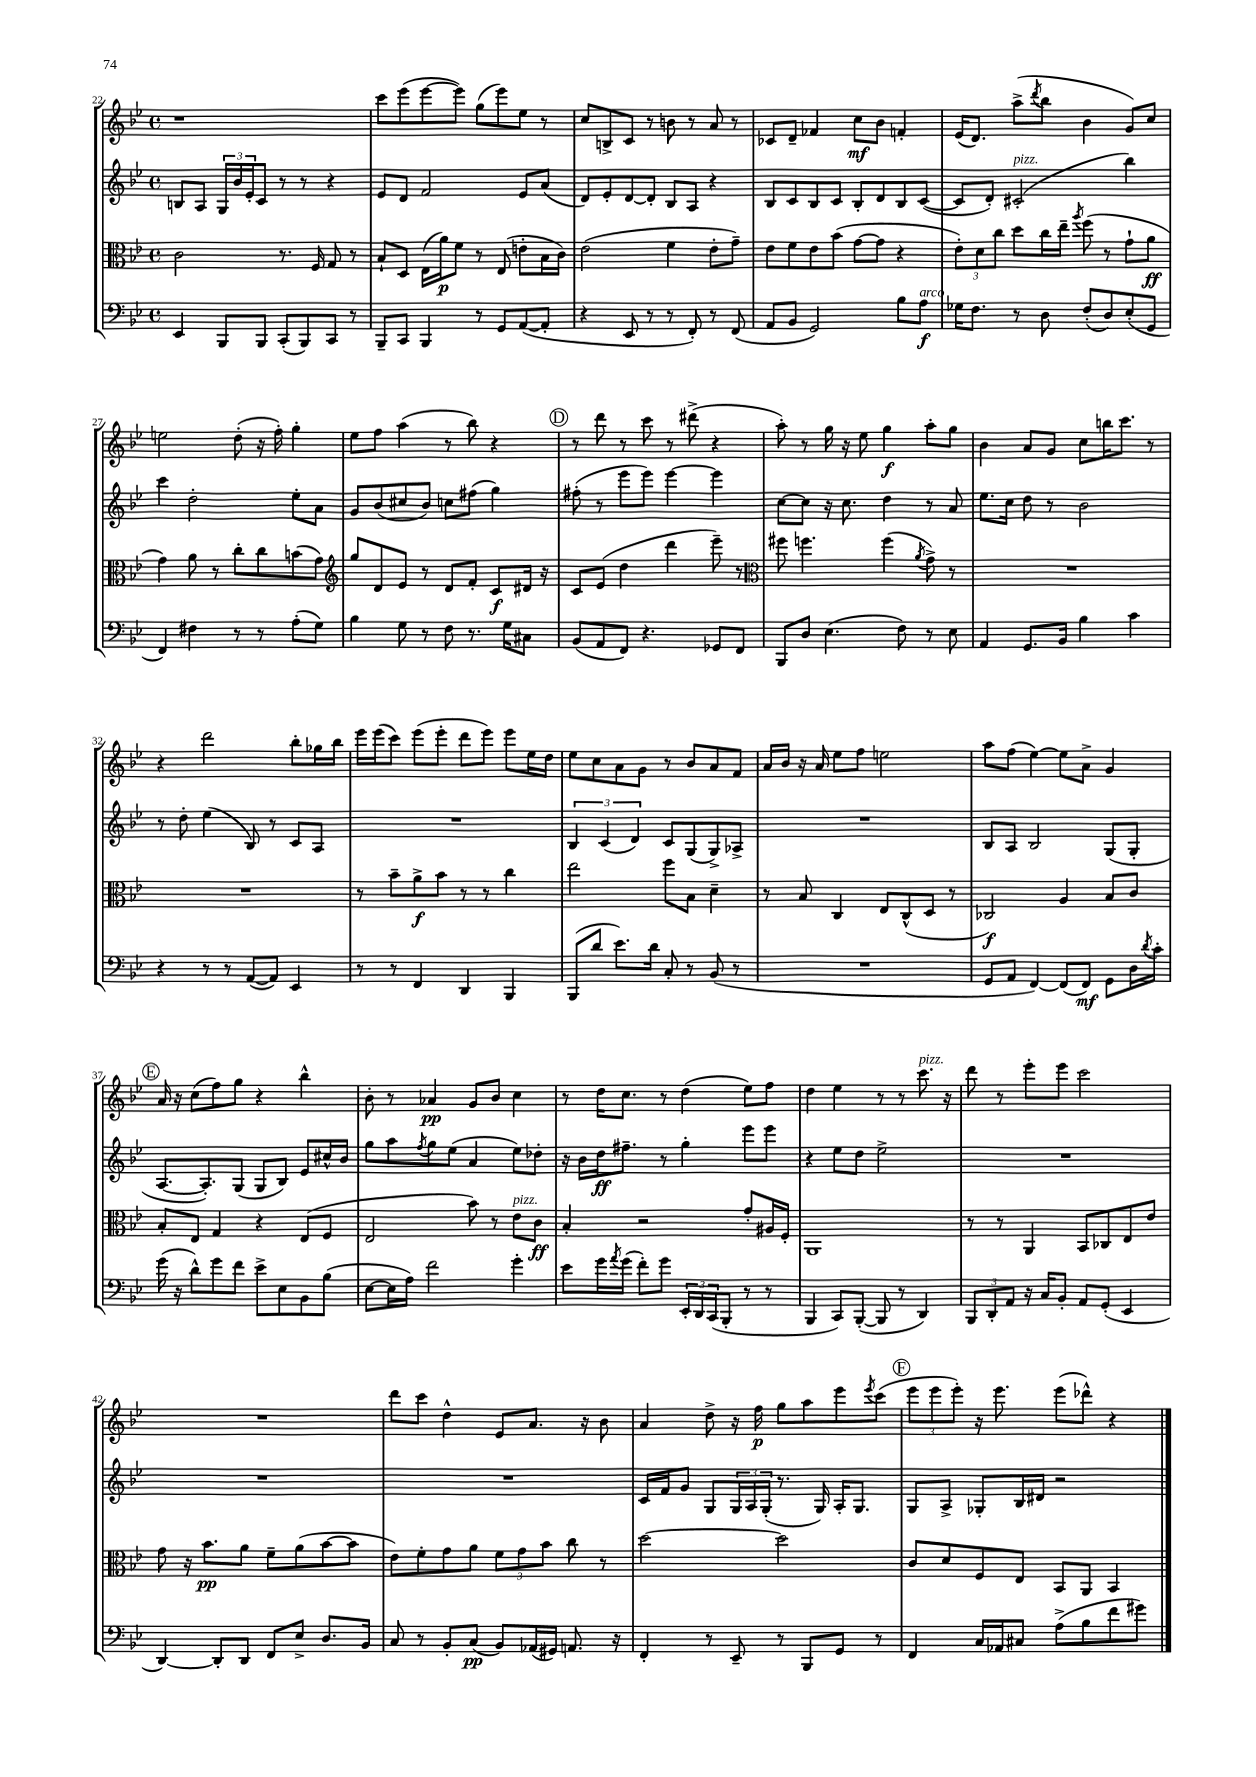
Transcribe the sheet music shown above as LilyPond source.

<<
\new StaffGroup <<
\new Staff = "s0" {
    \clef treble \key bes \major \defaultTimeSignature \time 4/4
    r1 |
    c'''8 ees'''8( ees'''8~ ees'''8) g''8( ees'''8) ees''8 r8 |
    c''8 b8-> c'8 r8 b'8 r8 a'8 r8 |
    ces'8 d'8-- fes'4 c''8\mf bes'8 f'4-. |
    ees'16( d'8.) a''8->( \acciaccatura { d'''8 } bes''8 bes'4 g'8) c''8 |
    e''2 d''8-.( r16 f''16-.) g''4-. |
    ees''8 f''8 a''4( r8 bes''8) r4 |
    \mark \markup { \circle "D" } r8 d'''8 r8 c'''8 r8 dis'''8->( r4 |
    a''8-.) r8 g''16 r16 ees''8 g''4\f a''8-. g''8 |
    bes'4 a'8 g'8 c''8 b''16 c'''8. r8 |
    r4 d'''2 bes''8-. ges''16 bes''16 |
    ees'''16 ees'''16( c'''8) ees'''8( ees'''8-. d'''8 ees'''8) ees'''8 ees''16 d''16 |
    ees''8 c''8 a'8 g'8 r8 bes'8 a'8 f'8 |
    a'16 bes'16 r16 a'16 ees''8 f''8 e''2 |
    a''8 f''8( ees''4~) ees''8 a'8-> g'4 |
    \mark \markup { \circle "E" } a'16 r16 c''8( f''8) g''8 r4 bes''4-^ |
    bes'8-. r8 aes'4\pp g'8 bes'8 c''4 |
    r8 d''16 c''8. r8 d''4( ees''8) f''8 |
    d''4 ees''4 r8 r8 c'''8.^\markup { \italic "pizz." } r16 |
    d'''8 r8 ees'''8-. ees'''8 c'''2 |
    R1 |
    d'''8 c'''8 d''4-^ ees'8 a'8. r16 bes'8 |
    a'4 d''8-> r16 f''16\p g''8 a''8 ees'''8 \acciaccatura { ees'''8 } c'''8( |
    \mark \markup { \circle "F" } \tuplet 3/2 { ees'''8 ees'''8 ees'''8-.) } r16 ees'''8. ees'''8( des'''8-^) r4 \bar "|." |
}
\new Staff = "s1" {
    \clef treble \key bes \major \defaultTimeSignature \time 4/4
    b8 a8 \tuplet 3/2 { g16 bes'16 ees'16-. } c'8 r8 r8 r4 |
    ees'8 d'8 f'2 ees'8 a'8( |
    d'8) ees'8-. d'8~ d'8-. bes8 a8 r4 |
    bes8 c'8 bes8 c'8 bes8-. d'8 bes8 c'8~( |
    c'8 d'8-.) cis'2-.^\markup { \italic "pizz." }( bes''4) |
    c'''4 d''2-. ees''8-. a'8 |
    g'8 bes'8( cis''8 bes'8) c''8 fis''8( g''4) |
    \mark \markup { \circle "D" } fis''8-.( r8 ees'''8 ees'''8) ees'''4~ ees'''4 |
    c''8~ c''8 r16 c''8. d''4 r8 a'8 |
    ees''8. c''16 d''8 r8 bes'2 |
    r8 d''8-. ees''4( bes8) r8 c'8 a8 |
    R1 |
    \tuplet 3/2 { bes4 c'4( d'4) } c'8 g8( g8->) aes8-> |
    R1 |
    bes8 a8 bes2 g8( g8-. |
    \mark \markup { \circle "E" } a8.~ a8.-.) g8( g8 bes8) ees'8 cis''16-^ bes'16 |
    g''8 a''8 \acciaccatura { f''8 } g''8 ees''8( a'4 ees''8) des''8-. |
    r16 bes'16 d''16\ff fis''8.-- r8 g''4-. ees'''8 ees'''8 |
    r4 ees''8 d''8 ees''2-> |
    R1 |
    R1 |
    R1 |
    c'16 f'16 g'8 g8 \tuplet 3/2 { g16 a16 g16-.( } r8. g16) a16-. g8. |
    \mark \markup { \circle "F" } g8 a8-> ges8-. bes16 dis'16 r2 \bar "|." |
}
\new Staff = "s2" {
    \clef alto \key bes \major \defaultTimeSignature \time 4/4
    c'2 r8. f16 g8 r8 |
    bes8-! d8 ees16( a'16\p) f'8 r8 ees8( e'8-. bes16 c'16) |
    ees'2( f'4 ees'8-. g'8--) |
    ees'8 f'8 ees'8 bes'8( g'8~ g'8 r4 |
    \tuplet 3/2 { ees'8-.) d'8 c''8 } d''8 c''16 ees''16-- \acciaccatura { a''8 } f''8( r8 g'8-! a'8\ff |
    g'4) a'8 r8 c''8-. c''8 b'8( g'8) |
    \clef treble g''8 d'8 ees'8 r8 d'8 f'8-. c'8\f dis'16 r16 |
    \mark \markup { \circle "D" } c'8 ees'8( d''4 d'''4 ees'''8--) r8 |
    \clef alto fis''8 f''4. f''4( \acciaccatura { a'8 } g'8->) r8 |
    R1 |
    R1 |
    r8 bes'8-- a'8->\f bes'8 r8 r8 c''4 |
    ees''2 f''8 bes8 d'4-- |
    r8 bes8 c4 ees8 c8-^( d8 r8 |
    ces2\f) a4 bes8 c'8 |
    \mark \markup { \circle "E" } bes8-. ees8 g4 r4 ees8( f8 |
    ees2 bes'8) r8 ees'8^\markup { \italic "pizz." } c'8\ff |
    bes4-. r2 g'8-. ais16 f16-. |
    a,1 |
    r8 r8 a,4 bes,8 ces8 ees8 ees'8 |
    g'8 r16 bes'8.\pp a'8 f'8-- a'8( bes'8~ bes'8 |
    ees'8) f'8-. g'8 a'8 \tuplet 3/2 { f'8 g'8 bes'8 } c''8 r8 |
    d''2~ d''2 |
    \mark \markup { \circle "F" } c'8 d'8 f8 ees8 bes,8 a,8 bes,4 \bar "|." |
}
\new Staff = "s3" {
    \clef bass \key bes \major \defaultTimeSignature \time 4/4
    ees,4 bes,,8 bes,,8 c,8-.( bes,,8) c,8 r8 |
    bes,,8-- c,8 bes,,4 r8 g,8 a,8~( a,8-. |
    r4 ees,8 r8 r8 f,8-.) r8 f,8( |
    a,8 bes,8 g,2) bes8 a8\f^\markup { \italic "arco" } |
    ges16 f8. r8 d8 f8-.( d8) ees8-.( g,8 |
    f,4) fis4 r8 r8 a8-.( g8) |
    bes4 g8 r8 f8 r8. g16 cis8 |
    \mark \markup { \circle "D" } bes,8( a,8 f,8) r4. ges,8 f,8 |
    bes,,8 d8 ees4.( f8) r8 ees8 |
    a,4 g,8. bes,16 bes4 c'4 |
    r4 r8 r8 a,8~( a,8) ees,4 |
    r8 r8 f,4 d,4 bes,,4 |
    bes,,8( d'8 ees'8.) d'16 c8-. r8 bes,8( r8 |
    R1 |
    g,8 a,8 f,4~) f,8( f,8\mf) g,8 d16 \acciaccatura { d'8 } c'16-. |
    \mark \markup { \circle "E" } g'16( r16 d'8-^) g'8 f'8 ees'8-> ees8 bes,8 bes8( |
    ees8~ ees16 a16) f'2 g'4-. |
    ees'8 g'16 \acciaccatura { a'8 } g'16( f'8-.) g'8 \tuplet 3/2 { ees,16-. d,16 c,16( } bes,,8-. r8 r8 |
    bes,,4 c,8) bes,,8~-.( bes,,8 r8 d,4) |
    \tuplet 3/2 { bes,,8 d,8-. a,8 } r16 c16 bes,8-. a,8 g,8-.( ees,4 |
    d,4~) d,8-. d,8 f,8 ees8-> d8. bes,16 |
    c8 r8 bes,8-. c8\pp( bes,8) aes,16( gis,16) a,8. r16 |
    f,4-. r8 ees,8-- r8 bes,,8 g,8 r8 |
    \mark \markup { \circle "F" } f,4 c16 aes,16 cis8 a8->( bes8 f'8 gis'8) \bar "|." |
}
>>
>>
\layout { \context { \Score currentBarNumber = #22 } }
